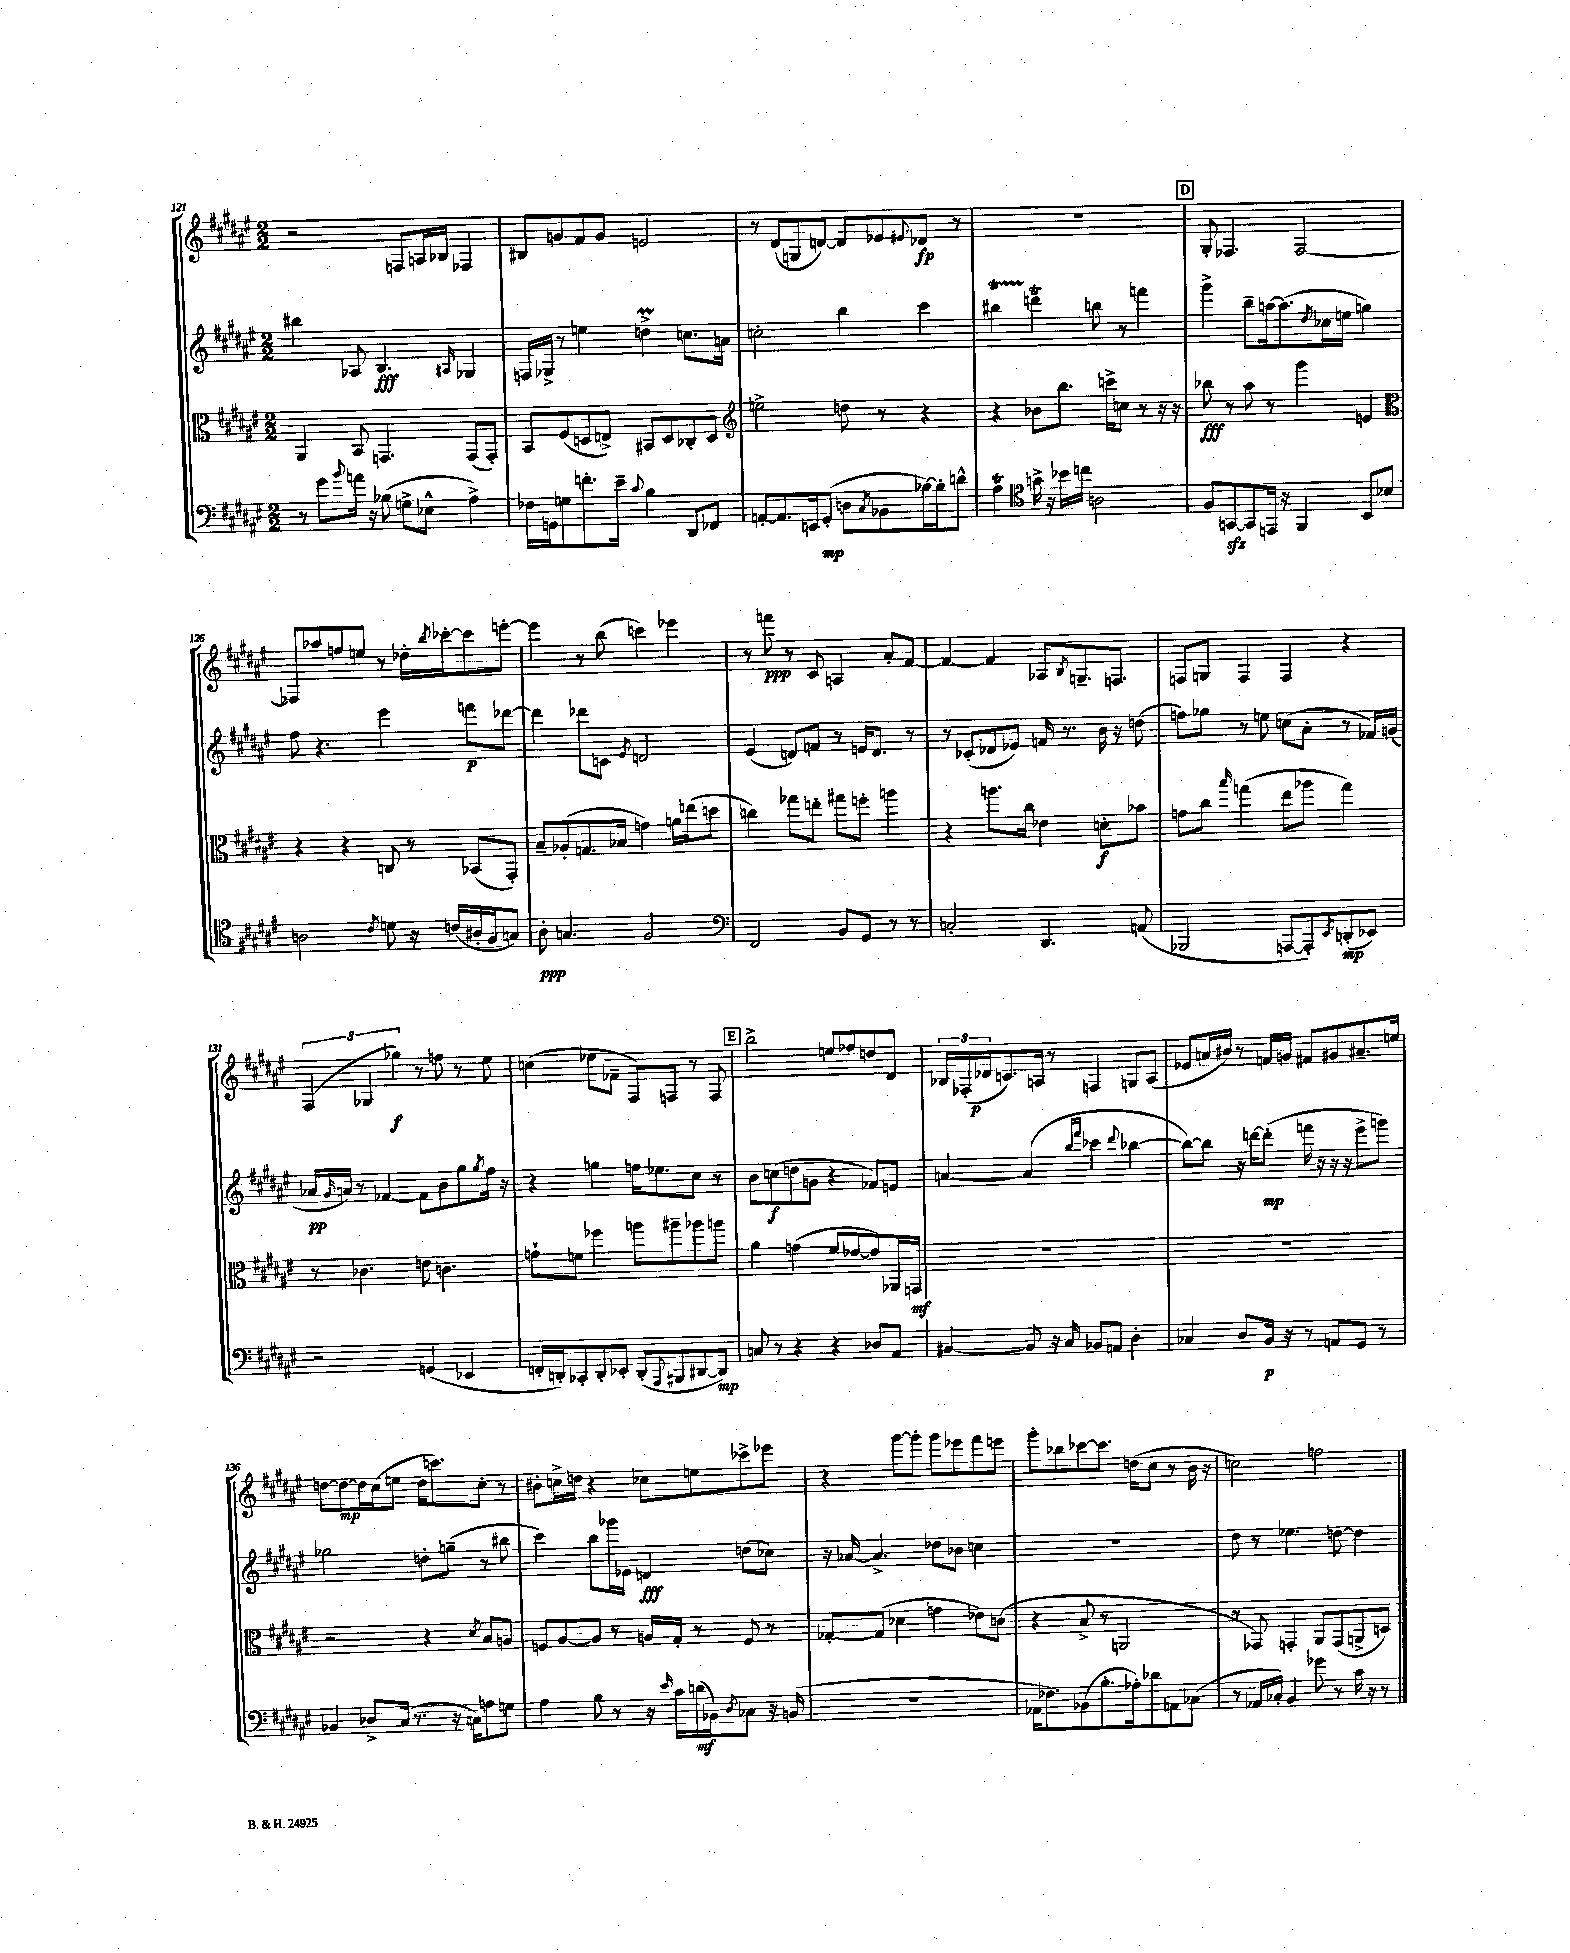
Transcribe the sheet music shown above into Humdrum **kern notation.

**kern	**dynam	**kern	**dynam	**kern	**dynam	**kern	**dynam
*part4	*part4	*part3	*part3	*part2	*part2	*part1	*part1
*staff4	*staff4	*staff3	*staff3	*staff2	*staff2	*staff1	*staff1
*clefF4	*	*clefC3	*	*clefG2	*	*clefG2	*
*k[f#c#g#d#a#e#]	*	*k[f#c#g#d#a#e#]	*	*k[f#c#g#d#a#e#]	*	*k[f#c#g#d#a#e#]	*
*M2/2	*	*M2/2	*	*M2/2	*	*M2/2	*
=121	=121	=121	=121	=121	=121	=121	=121
8r	.	4AA#/	.	4bb#X\	.	2r	.
8g#\L	.	.	.	.	.	.	.
8qqb/	.	.	.	.	.	.	.
16an\Jk	.	8BB/	.	8A-X/	.	.	.
16r	.	.	.	.	.	.	.
(8B-X\	.	4.GGn/	.	4.B/	fff	.	.
8Gn^\L	.	.	.	.	.	8Fn/L	.
8E-X^^\J	.	.	.	.	.	16An/L	.
.	.	.	.	.	.	16B-X/JJ	.
.	.	.	.	16qqA#X/	.	.	.
4A#^\)	.	(8GG/L	.	4G-X/	.	4F-X/	.
.	.	8GG'/J)	.	.	.	.	.
=122	=122	=122	=122	=122	=122	=122	=122
16F-X\LL	.	8BB/L	.	16Fn/LL	.	8B#X/L	.
16GGn\J	.	.	.	16G-X^/JJ	.	.	.
8Gn\	.	(8F#/	.	8r	.	8gn/	.
8.fn'\	.	8Dn/	.	4een\	.	8f#/	.
.	.	8En^/J)	.	.	.	8g/J	.
16e#~\Jk	.	.	.	.	.	.	.
8qqc#/	.	.	.	.	.	.	.
4B\	.	8BB#X/L	.	4ddnM^\	.	2en/	.
.	.	8D/	.	.	.	.	.
8DD#/L	.	8C-X'/	.	8.ccn\L	.	.	.
8FF-X/J	.	8D/J	.	.	.	.	.
.	.	.	.	16an\Jk	.	.	.
=123	=123	=123	=123	=123	=123	=123	=123
*	*	*clefG2	*	*	*	*	*
[8AAn'/L	.	2een^\	.	2ccn'\	.	8r	.
8.AA/]	.	.	.	.	.	(8d#/L	.
.	.	.	.	.	.	8Gn/	.
16EEn/k	.	.	.	.	.	.	.
(8GG#'/J	mp	.	.	.	.	[8dn/J)	.
8Dn\L	.	8ddn\	.	4bb\	.	8d/L]	.
8qC#/	.	.	.	.	.	.	.
8BB-X\	.	8r	.	.	.	8e-X/	.
.	.	.	.	.	.	8qqe#X/	.
[16B-X\L)	.	4r	.	4ccc#\	.	8d-X/J	fp
16B-'\J]	.	.	.	.	.	.	.
8dn^^\J	.	.	.	.	.	8r	.
=124	=124	=124	=124	=124	=124	=124	=124
4A#t\	.	4r	.	4bb#Xt\	.	1r	.
*clefC4	*	*	*	*	*	*	*
16gn^\	.	8b-X\L	.	4dddnT\	.	.	.
16r	.	.	.	.	.	.	.
16b-X\LL	.	8.bb\J	.	.	.	.	.
16ccn\JJ	.	.	.	.	.	.	.
2An\	.	.	.	8bbn\	.	.	.
.	.	16cccn^\KL	.	.	.	.	.
.	.	8ccn\J	.	8r	.	.	.
.	.	8r	.	4fffn\	.	.	.
.	.	16r	.	.	.	.	.
.	.	16r	.	.	.	.	.
!!LO:REH:place=s1:t=D
=125	=125	=125	=125	=125	=125	=125	=125
8F#/L	.	8bb-X\	fff	4ggg#^\	.	8G#'/	.
[8GGnzz/	.	8r	.	.	.	4.F-X/	.
8GG/]	.	8aa#\	.	8bb~\L	.	.	.
16EEn/Jk	.	8r	.	[16aan\k	.	.	.
16r	.	.	.	(8.aa\]	.	.	.
4FF#/	.	4ggg#\	.	.	.	[2F-/	.
.	.	.	.	8qdd#/	.	.	.
.	.	.	.	16cc-X\L	.	.	.
.	.	.	.	16een\JJ	.	.	.
8BB/L	.	4en/	.	4ggn\)	.	.	.
8B-X/J	.	.	.	.	.	.	.
!!LO:LB:g=z
=126	=126	=126	=126	=126	=126	=126	=126
*	*	*clefC3	*	*	*	*	*
2An\	.	4r	.	8ff#\	.	8F-X/L]	.
.	.	.	.	4.r	.	8aa-X/	.
.	.	4r	.	.	.	8ffn/	.
.	.	.	.	.	.	8een/J	.
8qc#/	.	.	.	.	.	.	.
8dn\	.	8Cn/	.	4eee#\	.	8r	.
16r	.	8r	.	.	.	16dd-X'\LL	.
.	.	.	.	.	.	8qbb/	.
(16cn/LL	.	.	.	.	.	[16ccc-X'\J	.
16A#X'/	.	(8BB-X/L	.	8fffn\L	p	8ccc-\]	.
16F#/J	.	.	.	.	.	.	.
8Gn/J)	.	8GG#'/J)	.	[8ddd-X\J	.	[8eeen'\J	.
=127	=127	=127	=127	=127	=127	=127	=127
8A#'\	ppp	8B~/L	.	4ddd-\]	.	4eee\]	.
4.Gn/	.	(8A-X'/	.	.	.	.	.
.	.	8.Gn/	.	8ddd-X\L	.	8r	.
.	.	.	.	8cn\J	.	(8bb\	.
.	.	16B-X/Jk	.	.	.	.	.
.	.	.	.	8qe#/	.	.	.
2F#/	.	4gn\)	.	2dn/	.	4cccn\)	.
.	.	16an\LL	.	.	.	4eee-X\	.
.	.	(16een\J	.	.	.	.	.
.	.	8ddn\J	.	.	.	.	.
=128	=128	=128	=128	=128	=128	=128	=128
*clefF4	*	*	*	*	*	*	*
2FF#/	.	4ccn\)	.	(4e#/	.	8r	.
.	.	.	.	.	.	8fffn\	ppp
.	.	8gg-X\L	.	8dn/L)	.	8r	.
.	.	8een'\J	.	8fn/J	.	8c#/	.
8BB/L	.	8gg#X\L	.	8r	.	4An/	.
8GG#/J	.	8ffn'\J	.	16en/KL	.	.	.
.	.	.	.	8.d/J	.	.	.
8r	.	4aan\	.	.	.	8a#'/L	.
8r	.	.	.	8r	.	[8f#/J	.
=129	=129	=129	=129	=129	=129	=129	=129
2Cn'/	.	4r	.	8r	.	4f#/_	.
.	.	.	.	(8c-X'/L	.	.	.
.	.	8.aan\L	.	8d-X/	.	4f#/]	.
.	.	.	.	8e-X/J)	.	.	.
.	.	16cc#\Jk	.	.	.	.	.
4.DD#/	.	4e-X\	.	16fn/	.	8A-X/L	.
.	.	.	.	8.r	.	.	.
.	.	.	.	.	.	8qB/	.
.	.	.	.	.	.	8.Gn~/	.
.	.	8dn'\L	f	16b\	.	.	.
.	.	.	.	16r	.	8.Fn/J	.
(8AAn/	.	8b-X\J	.	(8ddn\	.	.	.
=130	=130	=130	=130	=130	=130	=130	=130
2BBB-X/	.	8gn\L	.	8ffn\L)	.	8Fn/L	.
.	.	8cc#\J	.	8gg-X\J	.	8Gn/J	.
.	.	16qqbb/	.	.	.	.	.
.	.	(4ggn\	.	8r	.	4F/	.
.	.	.	.	8een\	.	.	.
[8AAAn/L	.	8ee#\L	.	(8ccn\L	.	4F/	.
8AAA'/])	.	8aa-X\J	.	8a#'\J	.	.	.
8qEE#/	.	.	.	.	.	.	.
(8DDn'/	mp	4gg\)	.	8r	.	4r	.
8EE-X/J)	.	.	.	16f-X/LL)	.	.	.
.	.	.	.	(16gn/JJ	.	.	.
!!LO:LB:g=z
=131	=131	=131	=131	=131	=131	=131	=131
2r	.	8r	.	16a-X/LL	pp	(6F#/	.
.	.	.	.	16qqg#/	.	.	.
.	.	.	.	16an/JJ)	.	.	.
.	.	4.c-X\	.	8r	.	.	.
.	.	.	.	.	.	6G-X/	.
.	.	.	.	[4f-X/	.	.	.
.	.	.	.	.	.	6gg-X\)	f
(4GGn/	.	8en\	.	8f-\L]	.	8r	.
.	.	4.cn\	.	8b\	.	8ffn\	.
4EE-X/	.	.	.	8gg#\	.	8r	.
.	.	.	.	8qgg#/	.	.	.
.	.	.	.	16ff#\Jk	.	8ee#\	.
.	.	.	.	16r	.	.	.
=132	=132	=132	=132	=132	=132	=132	=132
16FFn'/LL	.	8gn`\L	.	4r	.	(4ccn\	.
16DDn'/J)	.	.	.	.	.	.	.
8CC-X'/	.	8fn\J	.	.	.	.	.
8DD'/	.	4ff-X\	.	4ggn\	.	8ee-X\L	.
8EE-X'/J	.	.	.	.	.	8f-X~\J	.
(8DD'/L	.	8aan\L	.	16ffn\KL	.	8F#/L)	.
.	.	.	.	8.ee-X\	.	.	.
8qqAAA#/	.	.	.	.	.	.	.
8BBB#X/	.	8aa#X~\	.	.	.	8Fn/J	.
[8DD#X/	.	8aa-X\	.	8cc#\J	.	8r	.
8DD#/J])	mp	8aan\J	.	8r	.	8F/	.
!!LO:REH:place=s1:t=E
=133	=133	=133	=133	=133	=133	=133	=133
8Cn/	.	4a#\	.	8b\L	.	2bb^\	.
8r	.	.	.	(8ccn\	f	.	.
4r	.	(4gn\	.	8ddn\	.	.	.
.	.	.	.	8gn\J	.	.	.
4r	.	8f#/L	.	4r	.	8een/L	.
.	.	[8e-X/	.	.	.	8ff-X/	.
8D-X/L	.	8e-/])	.	8f-X/L)	.	8ddn/	.
8AA#/J	.	16AA-X/L	.	8en/J	.	8d#/J	.
.	.	16GGn/JJ	mf	.	.	.	.
=134	=134	=134	=134	=134	=134	=134	=134
[4BB#X/	.	1r	.	[4an/	.	24B-X/LL	.
.	.	.	.	.	.	(24F-X'/	.
.	.	.	.	.	.	24d-X/J	p
.	.	.	.	.	.	8.cn/)	.
8BB#/]	.	.	.	(4a/]	.	.	.
.	.	.	.	.	.	16An/Jk	.
16r	.	.	.	.	.	8r	.
16C#/	.	.	.	.	.	.	.
.	.	.	.	16qqbb/LL	.	.	.
.	.	.	.	16qqfff#/JJ	.	.	.
8BB-X/L	.	.	.	4ccc-X\	.	4Fn/	.
8AAn/J	.	.	.	.	.	.	.
.	.	.	.	8qqddd#/	.	.	.
4D#'\	.	.	.	[4bb-X\	.	8Gn/L	.
.	.	.	.	.	.	(8A/J	.
=135	=135	=135	=135	=135	=135	=135	=135
4C-X/	.	1r	.	8bb-\L_)	.	8e-X/L	.
.	.	.	.	8bb-\J]	.	16an/L	.
.	.	.	.	.	.	16b#X/JJ)	.
8D#/L	.	.	.	16r	.	8r	.
.	.	.	.	[16dddn\KL	.	.	.
16BB/Jk	p	.	.	(8ddd'\J]	mp	16fn/LL	.
16r	.	.	.	.	.	16gn/JJ	.
8r	.	.	.	16fffn\	.	8f#X/L	.
.	.	.	.	16r	.	.	.
8AAn/L	.	.	.	16r	.	8g#X/	.
.	.	.	.	16r	.	.	.
8GG#/J	.	.	.	8eee#^\L	.	8.a#X~/	.
8r	.	.	.	8gggn\J)	.	.	.
.	.	.	.	.	.	16een/Jk	.
!!LO:LB:g=z
=136	=136	=136	=136	=136	=136	=136	=136
4BB-X/	.	2r	.	2gg-X\	.	[8ddn\L	.
.	.	.	.	.	.	8dd\_	mp
8D-X^/L	.	.	.	.	.	16dd\L]	.
.	.	.	.	.	.	(16cc#\J	.
(16C#/Jk	.	.	.	.	.	8een\J	.
8.r	.	.	.	.	.	.	.
.	.	4r	.	8ddn'\L	.	16dd\KL	.
.	.	.	.	.	.	8.cccn\)	.
16r	.	.	.	(8ggn~\J	.	.	.
16Cn\KL)	.	.	.	.	.	.	.
.	.	8qd#/	.	.	.	.	.
8An\	.	8B/L	.	8r	.	8cc#'\J	.
8Gn\J	.	8An/J	.	8bb#X\	.	8r	.
=137	=137	=137	=137	=137	=137	=137	=137
4A#\	.	8Fn/L	.	4ccc#\)	.	8b#X'\L	.
.	.	[8A#/	.	.	.	16ccn^\L	.
.	.	.	.	.	.	16ddn\JJ	.
8B\	.	8A#/J]	.	8bb\L	.	4r	.
8r	.	8r	.	16ggg-X\L	.	.	.
.	.	.	.	16e-X\JJ	.	.	.
16r	.	16An/LL	.	4dn/	fff	8cc-X\L	.
16qqe#/	.	.	.	.	.	.	.
16c#\LL	.	16G#'/JJ	.	.	.	.	.
(16dn\	mf	8r	.	.	.	8een\	.
16BB-X\J)	.	.	.	.	.	.	.
8qD#/	.	.	.	.	.	.	.
8C-X\J	.	8F/	.	(8ddn\L	.	8ccc-X^\	.
16r	.	8r	.	8cc-X\J)	.	8eee-X\J	.
(16BBn/	.	.	.	.	.	.	.
=138	=138	=138	=138	=138	=138	=138	=138
1r	.	[8G-X'/L	.	16r	.	4r	.
.	.	.	.	[16a-X/	.	.	.
.	.	(8G-/J]	.	4.a-^/]	.	.	.
.	.	4d-X\	.	.	.	[8ggg#\L	.
.	.	.	.	.	.	8ggg#'\J]	.
.	.	4gn\	.	8dd-X\L	.	8ggg#\L	.
.	.	.	.	8b-X\J	.	8eee-X\	.
.	.	8e-X\L)	.	4ccn\	.	8fff#\	.
.	.	(8cn\J	.	.	.	8eeen\J	.
=139	=139	=139	=139	=139	=139	=139	=139
16AA-X\KL	.	4r	.	1r	.	8ggg#'\L	.
8.F-X\)	.	.	.	.	.	.	.
.	.	.	.	.	.	8bb-X\	.
(8BB-X\	.	8B^/	.	.	.	[8ccc-X\	.
8.B'\	.	8r	.	.	.	8.ccc-\J]	.
.	.	2AAn/	.	.	.	.	.
16A-X'\k)	.	.	.	.	.	(16ddn\KL	.
8d-X\	.	.	.	.	.	8cc#\J	.
8AAn\	.	.	.	.	.	8r	.
(8C-X\J	.	.	.	.	.	16b\	.
.	.	.	.	.	.	16r	.
=140	=140	=140	=140	=140	=140	=140	=140
8r	.	8r	.	8dd#\	.	2ccn\)	.
16AA-X/LL	.	8GG-X/)	.	8r	.	.	.
16C-X'/JJ)	.	.	.	.	.	.	.
4BB/	.	4GGn'/	.	4.ee-X\	.	.	.
8g-X\	.	8AA#/L	.	.	.	2ffn\	.
8r	.	(8GG/	.	[8ddn\	.	.	.
16c#\	.	8AAn^/	.	4dd\]	.	.	.
16r	.	.	.	.	.	.	.
8r	.	8Dn/J)	.	.	.	.	.
==	==	==	==	==	==	==	==
*-	*-	*-	*-	*-	*-	*-	*-
